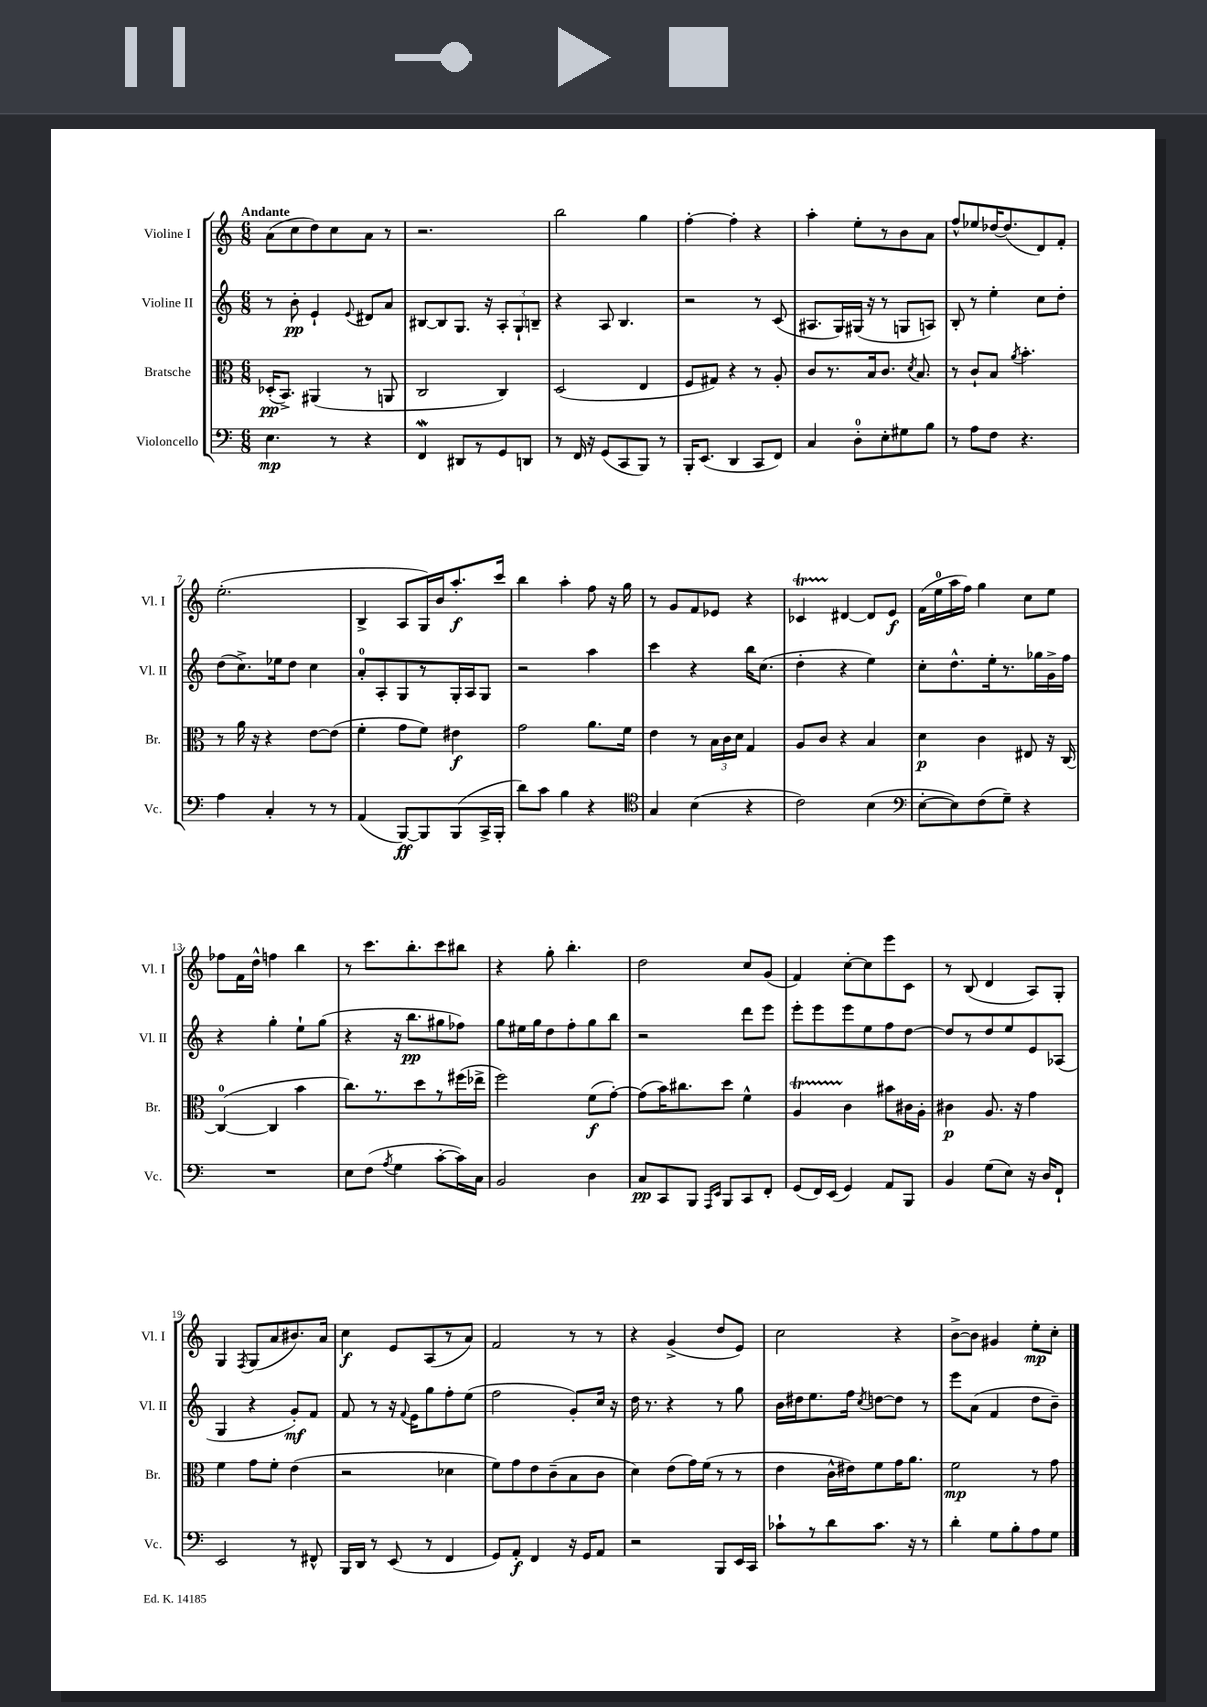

**kern	**dynam	**kern	**dynam	**kern	**dynam	**kern	**dynam
*part4	*part4	*part3	*part3	*part2	*part2	*part1	*part1
*staff4	*staff4	*staff3	*staff3	*staff2	*staff2	*staff1	*staff1
*I"Violoncello	*	*I"Bratsche	*	*I"Violine II	*	*I"Violine I	*
*I'Vc.	*	*I'Br.	*	*I'Vl. II	*	*I'Vl. I	*
*clefF4	*	*clefC3	*	*clefG2	*	*clefG2	*
*k[]	*	*k[]	*	*k[]	*	*k[]	*
*M6/8	*	*M6/8	*	*M6/8	*	*M6/8	*
=1	=1	=1	=1	=1	=1	=1	=1
!	!	!	!	!	!	!LO:TX:a:B:t=Andante	!
4.E\	mp	(16D-X'/KL	pp	8r	.	(8a\L	.
.	.	8.BB^/J)	.	.	.	.	.
.	.	.	.	8b'\	pp	8cc\	.
.	.	(4AA#X/	.	4e`/	.	8dd\)	.
8r	.	.	.	.	.	8cc\	.
.	.	.	.	8qqe/	.	.	.
4r	.	8r	.	8d#X/L	.	8a\J	.
.	.	8AAn/	.	8a/J	.	8r	.
=2	=2	=2	=2	=2	=2	=2	=2
4FFw/	.	2C/	.	[8B#X/L	.	2.r	.
.	.	.	.	8B#/]	.	.	.
8DD#X/L	.	.	.	8.G/J	.	.	.
8r	.	.	.	.	.	.	.
.	.	.	.	16r	.	.	.
8GG/	.	4C/)	.	12A'/L	.	.	.
.	.	.	.	12G`/	.	.	.
8DDn/J	.	.	.	.	.	.	.
.	.	.	.	12Bn~/J	.	.	.
=3	=3	=3	=3	=3	=3	=3	=3
8r	.	(2D/	.	4r	.	2bb\	.
16FF/	.	.	.	.	.	.	.
16r	.	.	.	.	.	.	.
(8GG/L	.	.	.	8A/	.	.	.
8CC/	.	.	.	4.B/	.	.	.
8BBB/J)	.	4E/	.	.	.	4gg\	.
8r	.	.	.	.	.	.	.
=4	=4	=4	=4	=4	=4	=4	=4
16BBB'/KL	.	8F/L	.	2r	.	[4ff'\	.
(8.EE/J	.	.	.	.	.	.	.
.	.	8G#X/J)	.	.	.	.	.
4DD/	.	4r	.	.	.	4ff'\]	.
8CC/L	.	8r	.	8r	.	4r	.
8FF/J)	.	8A'/	.	(8c/	.	.	.
=5	=5	=5	=5	=5	=5	=5	=5
4C/	.	8c/L	.	8.A#X/L	.	4aa'\	.
.	.	8.r	.	.	.	.	.
.	.	.	.	16G/L)	.	.	.
8D'\L	.	.	.	(16G#X/JJ	.	8ee'\L	.
.	.	16B/k	.	16r	.	.	.
8E'\	.	8.c/J	.	8r	.	8r	.
8G#X\	.	.	.	8Gn/L	.	8b\	.
.	.	8qd/	.	.	.	.	.
.	.	8.B/	.	.	.	.	.
8B\J	.	.	.	8An/J)	.	8a\J	.
=6	=6	=6	=6	=6	=6	=6	=6
8r	.	8r	.	8B'/	.	8ff^^/L	.
8A\L	.	8c`/L	.	8r	.	8ee-X/	.
8F\J	.	8B/J	.	4ee'\	.	[16dd-X/K	.
.	.	.	.	.	.	(8.dd-/]	.
.	.	8qa/	.	.	.	.	.
4.r	.	4.b'\	.	.	.	.	.
.	.	.	.	8cc\L	.	8d/)	.
.	.	.	.	8dd'\J	.	8f'/J	.
!!LO:LB:g=z
=7	=7	=7	=7	=7	=7	=7	=7
4A\	.	8r	.	(8dd\L	.	(2.ee'\	.
.	.	16a\	.	8.cc^\)	.	.	.
.	.	16r	.	.	.	.	.
4C'/	.	4r	.	.	.	.	.
.	.	.	.	16ee-X\k	.	.	.
.	.	.	.	8dd\J	.	.	.
8r	.	[8e\L	.	4cc\	.	.	.
8r	.	(8e\J]	.	.	.	.	.
=8	=8	=8	=8	=8	=8	=8	=8
(4AA/	.	4f'\	.	8a'/L	.	4B^/	.
.	.	.	.	8A'/	.	.	.
[8BBB/L)	ff	8g\L	.	8G/	.	8A/L	.
8BBB/]	.	8f\J)	.	8r	.	16G/L)	.
.	.	.	.	.	.	16b/J	.
(8BBB/	.	4e#X\	f	16G'/L	.	8.aa'/	f
.	.	.	.	16A/J	.	.	.
16CC^/L	.	.	.	8G/J	.	.	.
16BBB'/JJ	.	.	.	.	.	16ccc/Jk	.
=9	=9	=9	=9	=9	=9	=9	=9
8d\L)	.	2g\	.	2r	.	4bb\	.
8c\J	.	.	.	.	.	.	.
4B\	.	.	.	.	.	4aa'\	.
4r	.	8.a\L	.	4aa\	.	8ff\	.
.	.	.	.	.	.	16r	.
.	.	16f\Jk	.	.	.	16gg\	.
=10	=10	=10	=10	=10	=10	=10	=10
*clefC4	*	*	*	*	*	*	*
4G/	.	4e\	.	4ccc\	.	8r	.
.	.	.	.	.	.	8g/L	.
(4B\	.	8r	.	4r	.	8f/	.
.	.	24B\LL	.	.	.	8e-X/J	.
.	.	24c\	.	.	.	.	.
.	.	24d\JJ	.	.	.	.	.
4r	.	4G/	.	16bb\KL	.	4r	.
.	.	.	.	(8.cc\J	.	.	.
=11	=11	=11	=11	=11	=11	=11	=11
2c\)	.	8A/L	.	4dd'\	.	4c-XT/	.
.	.	8c/J	.	.	.	.	.
.	.	4r	.	4r	.	[4d#X/	.
(4B\	.	4B/	.	4ee\)	.	8d#/L]	.
.	.	.	.	.	.	8e/J	f
=12	=12	=12	=12	=12	=12	=12	=12
*clefF4	*	*	*	*	*	*	*
[8E'\L	.	4d\	p	8cc'\L	.	(16f\LL	.
.	.	.	.	.	.	16ee\	.
8E\])	.	.	.	8.dd^^\	.	16aa\	.
.	.	.	.	.	.	16ff\JJ)	.
(8F\	.	4c\	.	.	.	4gg\	.
.	.	.	.	16ee'\k	.	.	.
8G~\J)	.	.	.	8.r	.	.	.
4r	.	8E#X/	.	.	.	8cc\L	.
.	.	.	.	16gg-X\L	.	.	.
.	.	16r	.	16g^\	.	8ee\J	.
.	.	[16C/	.	16ff\JJ	.	.	.
!!LO:LB:g=z
=13	=13	=13	=13	=13	=13	=13	=13
2.r	.	(4C/_	.	4r	.	8ff-X\L	.
.	.	.	.	.	.	16f\L	.
.	.	.	.	.	.	16dd^^\JJ	.
.	.	4C/]	.	4gg'\	.	4ffn\	.
.	.	4b\	.	8ee`\L	.	4bb\	.
.	.	.	.	(8gg\J	.	.	.
=14	=14	=14	=14	=14	=14	=14	=14
8E\L	.	8.cc\L)	.	4r	.	8r	.
(8F\J	.	.	.	.	.	8.ccc\L	.
.	.	8.r	.	.	.	.	.
8qA/	.	.	.	.	.	.	.
4G\	.	.	.	16r	.	.	.
.	.	.	.	8.bb\L	pp	8.bb'\	.
.	.	8dd\	.	.	.	.	.
[8c'\L	.	8r	.	8gg#X\	.	8ccc\	.
16c\L])	.	(16ff#X\L	.	8ff-X\J)	.	8bb#X\J	.
16C\JJ	.	16ee-X^\JJ	.	.	.	.	.
=15	=15	=15	=15	=15	=15	=15	=15
2BB/	.	2ff\)	.	8gg\L	.	4r	.
.	.	.	.	16ee#X\L	.	.	.
.	.	.	.	16gg\J	.	.	.
.	.	.	.	8dd\	.	8gg'\	.
.	.	.	.	8ff'\	.	4.bb'\	.
4D\	.	(8f\L	f	8gg\	.	.	.
.	.	[8g'\J)	.	8bb\J	.	.	.
=16	=16	=16	=16	=16	=16	=16	=16
8C/L	pp	(8g\L]	.	2r	.	2dd\	.
8CC/	.	16b\K)	.	.	.	.	.
.	.	8.cc#X\	.	.	.	.	.
8BBB/J	.	.	.	.	.	.	.
16qqAAA/LL	.	.	.	.	.	.	.
16qqEE/JJ	.	.	.	.	.	.	.
8BBB/L	.	8dd\J	.	.	.	.	.
8CC/	.	4f^^\	.	8ddd\L	.	8cc/L	.
8FF'/J	.	.	.	8eee\J	.	(8g/J	.
=17	=17	=17	=17	=17	=17	=17	=17
(8GG/L	.	4AT/	.	8eee'\L	.	4f/)	.
16FF/L)	.	.	.	8eee\	.	.	.
(16EE/JJ	.	.	.	.	.	.	.
4GG/)	.	4c\	.	8eee\	.	[8cc'\L	.
.	.	.	.	8ee\	.	8cc\]	.
8AA/L	.	8b#X\L	.	8ff\	.	8eee\	.
8BBB/J	.	16c#X\L	.	[8dd\J	.	8c\J	.
.	.	16A'\JJ	.	.	.	.	.
=18	=18	=18	=18	=18	=18	=18	=18
4BB/	.	4c#X\	p	8dd/L]	.	8r	.
.	.	.	.	8r	.	(8B/	.
(8G\L	.	8.A/	.	8dd/	.	4d/	.
8E\J)	.	.	.	8ee/	.	.	.
.	.	16r	.	.	.	.	.
16r	.	4g\	.	8e/	.	8A/L)	.
16D/KL	.	.	.	.	.	.	.
8FF`/J	.	.	.	(8A-X/J	.	8G'/J	.
!!LO:LB:g=z
=19	=19	=19	=19	=19	=19	=19	=19
2EE/	.	4f\	.	4G/	.	4G/	.
.	.	.	.	.	.	8qF/	.
.	.	8g\L	.	4r	.	(8G/L	.
.	.	8f'\J	.	.	.	8a/	.
8r	.	(4e\	.	8g'/L)	mf	8.b#X/)	.
8FF#X^^/	.	.	.	8f/J	.	.	.
.	.	.	.	.	.	16a/Jk	.
=20	=20	=20	=20	=20	=20	=20	=20
16BBB/LL	.	2r	.	8f/	.	4cc\	f
16DD/JJ	.	.	.	.	.	.	.
8r	.	.	.	8r	.	.	.
(8EE/	.	.	.	16r	.	8e/L	.
.	.	.	.	8qqf/	.	.	.
.	.	.	.	16e\KL	.	.	.
8r	.	.	.	8gg\	.	(8A/	.
4FF/	.	4d-X\	.	8ff'\	.	8r	.
.	.	.	.	(8ee\J	.	8a/J)	.
=21	=21	=21	=21	=21	=21	=21	=21
8GG/L)	.	8f\L)	.	2ff\	.	2f/	.
8AA'/J	f	8g\	.	.	.	.	.
4FF/	.	8e\	.	.	.	.	.
.	.	(8c~\	.	.	.	.	.
16r	.	8B\	.	8g'/L)	.	8r	.
16GG/KL	.	.	.	.	.	.	.
8AA/J	.	8c\J	.	16cc/Jk	.	8r	.
.	.	.	.	16r	.	.	.
=22	=22	=22	=22	=22	=22	=22	=22
2r	.	4d\)	.	16dd\	.	4r	.
.	.	.	.	8.r	.	.	.
.	.	(8e\L	.	4r	.	(4g^/	.
.	.	16g\L)	.	.	.	.	.
.	.	(16f\JJ	.	.	.	.	.
8BBB/L	.	8r	.	8r	.	8dd/L	.
16EE/L	.	8r	.	8gg\	.	8e/J)	.
16CC/JJ	.	.	.	.	.	.	.
=23	=23	=23	=23	=23	=23	=23	=23
8c-X`\L	.	4e\	.	16b\LL	.	2cc\	.
.	.	.	.	16dd#X\J	.	.	.
8r	.	.	.	8.ee\	.	.	.
8d\	.	16c^^\LL	.	.	.	.	.
.	.	16e#X\J)	.	16ff\Jk	.	.	.
.	.	.	.	8qcc/	.	.	.
8.c-\J	.	8f\	.	[8ddn\L	.	.	.
.	.	16g\K	.	8dd\J]	.	4r	.
16r	.	8.a\J	.	.	.	.	.
8r	.	.	.	8r	.	.	.
=24	=24	=24	=24	=24	=24	=24	=24
4d'\	.	2f\	mp	8eee\L	.	[8b^\L	.
.	.	.	.	(8a\J	.	8b\J]	.
8G\L	.	.	.	4f/	.	4g#X/	.
8B'\	.	.	.	.	.	.	.
8A\	.	8r	.	8dd\L	.	8ee'\L	mp
8G\J	.	8g\	.	8b~\J)	.	8cc'\J	.
==	==	==	==	==	==	==	==
*-	*-	*-	*-	*-	*-	*-	*-
